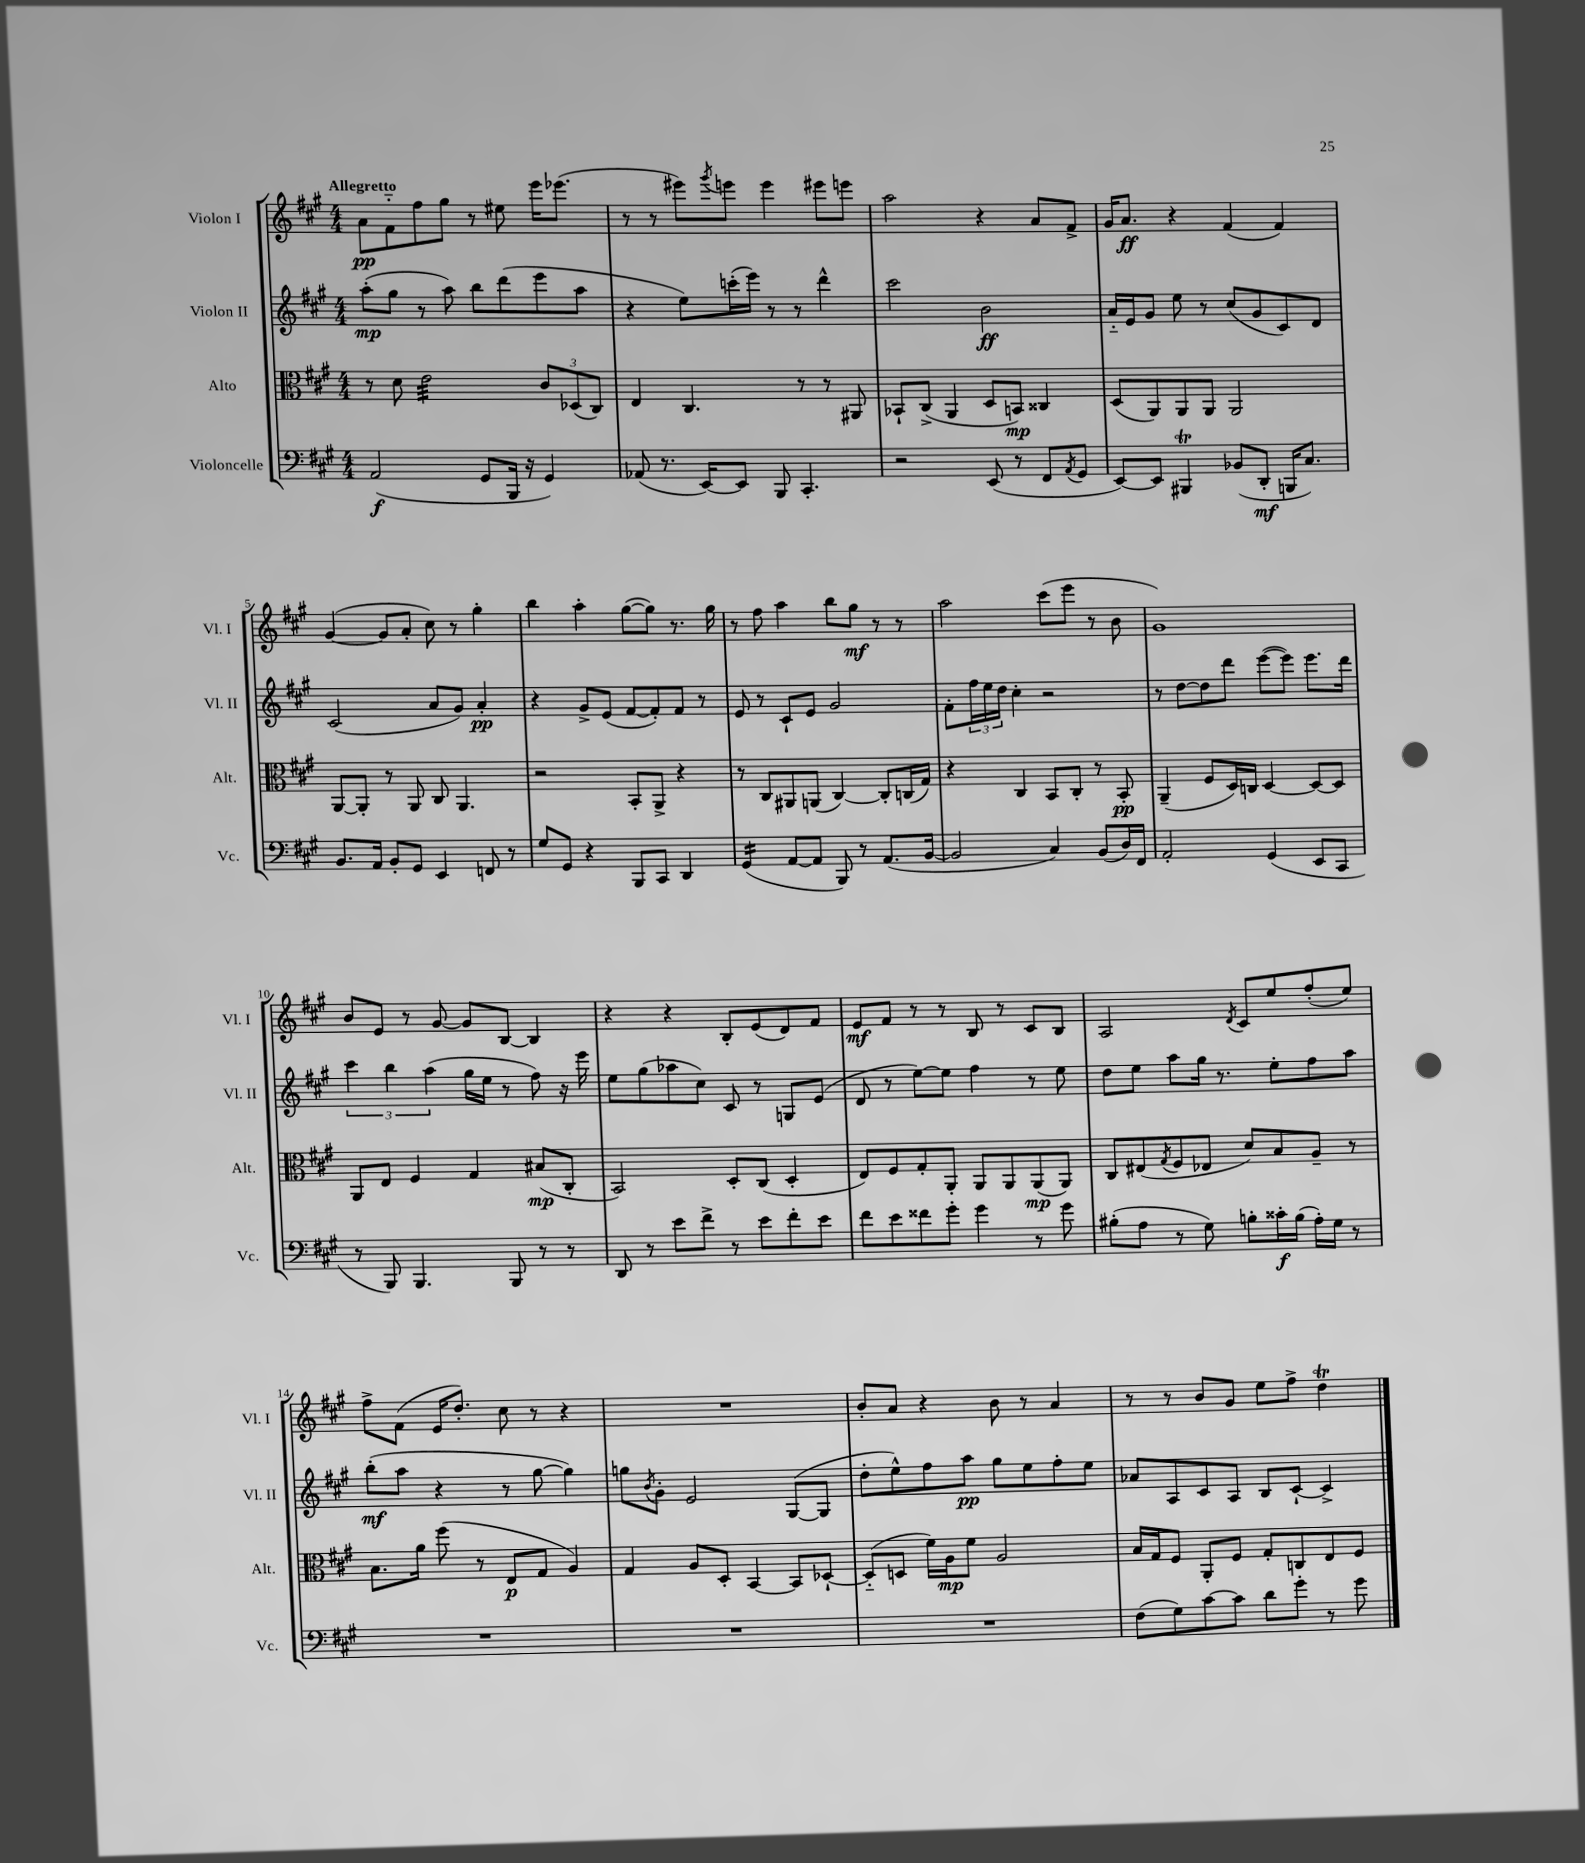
<<
\new StaffGroup <<
\new Staff = "s0" \with { instrumentName = "Violon I" shortInstrumentName = "Vl. I" } {
    \clef treble \key a \major \numericTimeSignature \time 4/4 \tempo "Allegretto"
    a'8\pp fis'8-_ fis''8 gis''8 r8 eis''8 e'''16 ees'''8.( |
    r8 r8 eis'''8) \acciaccatura { gis'''8 } e'''8 e'''4 eis'''8 e'''8 |
    a''2 r4 a'8 fis'8-> |
    gis'16 a'8.\ff r4 fis'4( fis'4) |
    gis'4~( gis'8 a'8-. cis''8) r8 gis''4-. |
    b''4 a''4-. gis''8~( gis''8) r8. gis''16 |
    r8 fis''8 a''4 b''8 gis''8\mf r8 r8 |
    a''2 cis'''8( e'''8 r8 b'8 |
    gis'1) |
    b'8 e'8 r8 gis'8~ gis'8 b8~ b4 |
    r4 r4 b8-. e'8( d'8) fis'8 |
    e'8\mf fis'8 r8 r8 b8 r8 cis'8 b8 |
    a2 \acciaccatura { d'8 } cis'8 e''8 fis''8-.( e''8) |
    fis''8-> fis'8( e'16 d''8.-.) cis''8 r8 r4 |
    R1 |
    b'8-. a'8 r4 b'8 r8 a'4 |
    r8 r8 b'8 gis'8 e''8 fis''8-> d''4\trill \bar "|." |
}
\new Staff = "s1" \with { instrumentName = "Violon II" shortInstrumentName = "Vl. II" } {
    \clef treble \key a \major \numericTimeSignature \time 4/4
    a''8-.\mp( gis''8 r8 a''8) b''8 d'''8( e'''8 a''8 |
    r4 e''8) c'''16-.( e'''16) r8 r8 d'''4-^ |
    cis'''2 b'2\ff |
    a'16-_ e'16 gis'8 e''8 r8 cis''8( gis'8 cis'8) d'8 |
    cis'2( a'8 gis'8) a'4-.\pp |
    r4 gis'8-> e'8( fis'8~ fis'8-.) fis'8 r8 |
    e'8 r8 cis'8-! e'8 gis'2 |
    fis'8-. \tuplet 3/2 { fis''16 e''16 d''16 } cis''4-. r2 |
    r8 d''8~ d''8 d'''8 e'''8~( e'''8) e'''8. d'''16 |
    \tuplet 3/2 { cis'''4 b''4 a''4( } gis''16 e''16 r8 fis''8) r16 e'''16 |
    e''8 gis''8( aes''8 cis''8) cis'8 r8 g8 e'8( |
    d'8 r8 e''8~) e''8 fis''4 r8 e''8 |
    d''8 e''8 a''8 gis''16 r8. e''8-. fis''8 a''8 |
    b''8-.\mf( a''8 r4 r8 gis''8~ gis''4) |
    g''8 \acciaccatura { b'8 } gis'8-. e'2 gis8~( gis8 |
    d''8-. e''8-^) fis''8 a''8\pp gis''8 e''8 fis''8-. e''8 |
    aes'8 a8 cis'8 a8 b8 cis'8~-! cis'4-> \bar "|." |
}
\new Staff = "s2" \with { instrumentName = "Alto" shortInstrumentName = "Alt." } {
    \clef alto \key a \major \numericTimeSignature \time 4/4
    r8 d'8 e'2:32 \tuplet 3/2 { cis'8 des8( cis8) } |
    e4 cis4. r8 r8 ais,8 |
    bes,8-! cis8->( a,4 d8 b,8\mp) cisis4 |
    d8( a,8) a,8 a,8 a,2 |
    a,8~ a,8-. r8 a,8 cis8 a,4. |
    r2 b,8-. a,8-> r4 |
    r8 cis8 ais,8 a,8( cis4~) cis8-. c16( gis16) |
    r4 cis4 b,8 cis8-. r8 b,8-.\pp |
    a,4--( fis8 d16) c16 d4~ d8~ d8 |
    a,8 e8 fis4 gis4 bis8\mp( cis8-. |
    b,2) d8-. cis8( d4-. |
    e8) fis8 gis8-. a,8-. a,8 a,8 a,8\mp( a,8) |
    cis8 eis8( \acciaccatura { gis8 } fis8 ees8 d'8) b8 a8-- r8 |
    b8. a'16 fis''8( r8 e8\p gis8 a4) |
    gis4 a8 d8-. b,4~ b,8 des8~-! |
    des8-_( d8 fis'16) a16\mp fis'8 a2 |
    b16 gis16 fis8 a,8-. fis8 gis8-. c8 e8 fis8 \bar "|." |
}
\new Staff = "s3" \with { instrumentName = "Violoncelle" shortInstrumentName = "Vc." } {
    \clef bass \key a \major \numericTimeSignature \time 4/4
    a,2\f( gis,8 b,,16 r16 gis,4) |
    aes,8( r8. e,16~) e,8 b,,8 cis,4.-. |
    r2 e,8( r8 fis,8 \acciaccatura { a,8 } gis,8 |
    e,8~) e,8 bis,,4\trill bes,8( d,8-.\mf b,,16 cis8.) |
    b,8. a,16 b,8-. gis,8 e,4 f,8 r8 |
    gis8 gis,8 r4 b,,8 cis,8 d,4 |
    gis,4:16( a,8~ a,8 b,,8) r8 a,8.( b,16~ |
    b,2 cis4) b,8( d16) fis,16 |
    a,2-. gis,4( e,8 cis,8 |
    r8 b,,8) b,,4. b,,8 r8 r8 |
    d,8 r8 e'8 fis'8-> r8 e'8 fis'8-. e'8 |
    fis'8 e'8 fisis'8 gis'8-. gis'4 r8 gis'8 |
    bis8-.( a8 r8 gis8) b8-. cisis'16-.\f b16( a16-.) gis16 r8 |
    R1 |
    R1 |
    R1 |
    fis8( gis8) cis'8~ cis'8 d'8 gis'8-. r8 gis'8 \bar "|." |
}
>>
>>
